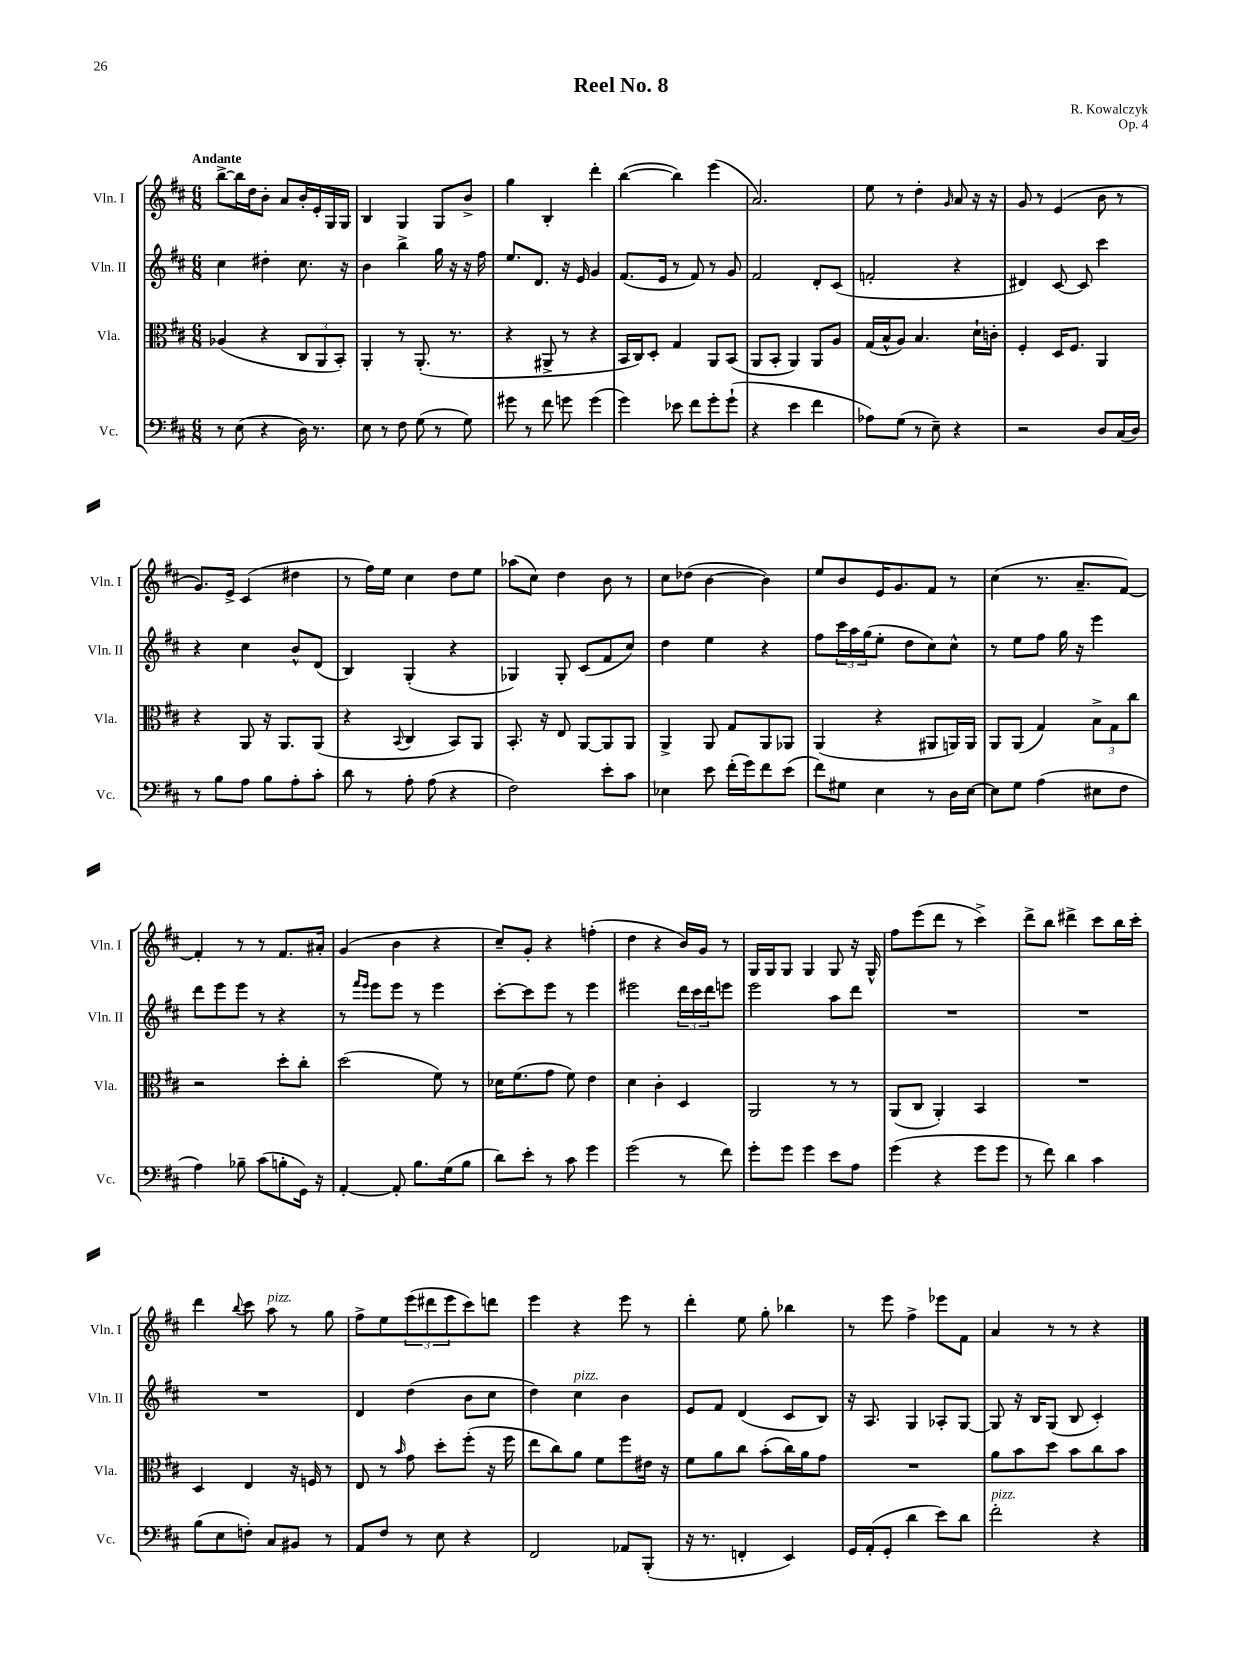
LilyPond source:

\header { title = "Reel No. 8" composer = "R. Kowalczyk" opus = "Op. 4" }
<<
\new StaffGroup <<
\new Staff = "s0" \with { instrumentName = "Vln. I" shortInstrumentName = "Vln. I" } {
    \clef treble \key d \major \numericTimeSignature \time 6/8 \tempo "Andante"
    b''8~-> b''16 d''16 b'8-. a'8 b'16-. e'16-. g16 g16 |
    b4 g4 g8 b'8-> |
    g''4 b4-. d'''4-. |
    b''4~( b''4) e'''4( |
    a'2.) |
    e''8 r8 d''4-. \grace { g'16 } a'8 r16 r16 |
    g'8 r8 e'4( b'8 r8 |
    g'8.) e'16-> cis'4( dis''4 |
    r8 fis''16) e''16 cis''4 d''8 e''8 |
    aes''8( cis''8) d''4 b'8 r8 |
    cis''8 des''8( b'4~ b'4) |
    e''8 b'8 e'16 g'8. fis'8 r8 |
    cis''4( r8. a'8.-- fis'8~) |
    fis'4-. r8 r8 fis'8. ais'16-. |
    g'4( b'4 r4 |
    cis''8--) g'8-. r4 f''4-.( |
    d''4 r4 b'16) g'16 r8 |
    g16 g16 g8 g4 g8 r16 g16-^ |
    fis''8 e'''8( d'''8 r8 cis'''4->) |
    d'''8-> b''8 dis'''4-> cis'''8 b''16 cis'''16-. |
    d'''4 \appoggiatura { b''8 } cis'''8 a''8^\markup { \italic "pizz." } r8 g''8 |
    fis''8-> e''8 \tuplet 3/2 { e'''8( dis'''8 e'''8 } cis'''8) d'''8 |
    e'''4 r4 e'''8 r8 |
    d'''4-. e''8 g''8-. bes''4 |
    r8 e'''8 fis''4-> ees'''8 fis'8 |
    a'4 r8 r8 r4 \bar "|." |
}
\new Staff = "s1" \with { instrumentName = "Vln. II" shortInstrumentName = "Vln. II" } {
    \clef treble \key d \major \numericTimeSignature \time 6/8
    cis''4 dis''4-. cis''8. r16 |
    b'4 b''4-> g''16 r16 r16 fis''16 |
    e''8. d'8. r16 e'16 g'4 |
    fis'8.( e'16 r8 fis'8) r8 g'8 |
    fis'2 d'8-. cis'8( |
    f'2-. r4 |
    dis'4) cis'8~ cis'8 cis'''4 |
    r4 cis''4 b'8-^ d'8( |
    b4) g4-.( r4 |
    ges4) ges8-. cis'8( fis'8 cis''8) |
    d''4 e''4 r4 |
    fis''8 \tuplet 3/2 { cis'''16 a''16 g''16( } e''8-. d''8 cis''8) cis''8-^ |
    r8 e''8 fis''8 g''16 r16 e'''4 |
    d'''8 e'''8 e'''8 r8 r4 |
    r8 \grace { fis'''16 e'''16 } e'''8 e'''8 r8 e'''4 |
    cis'''8~-. cis'''8 e'''8 r8 e'''4 |
    eis'''2 \tuplet 3/2 { d'''16 cis'''16 d'''16 } e'''8 |
    e'''2 a''8 d'''8 |
    R2. |
    R2. |
    R2. |
    d'4 d''4( b'8 cis''8 |
    d''4) cis''4^\markup { \italic "pizz." } b'4 |
    e'8 fis'8 d'4( cis'8 b8) |
    r16 a8. g4 aes8-. g8~ |
    g8 r16 b16 g8( b8 cis'4-.) \bar "|." |
}
\new Staff = "s2" \with { instrumentName = "Vla." shortInstrumentName = "Vla." } {
    \clef alto \key d \major \numericTimeSignature \time 6/8
    aes4( r4 \tuplet 3/2 { cis8 a,8 b,8-.) } |
    a,4-. r8 a,8.-.( r8. |
    r4 ais,8-> r8 r4 |
    b,16 cis16) d8-. g4 a,8 b,8( |
    a,8 b,8-. a,4) a,8 a8 |
    g16( b16-^ a8) b4. d'16-! c'16-. |
    fis4-. d16 fis8. a,4 |
    r4 a,8 r16 a,8. a,8( |
    r4 \appoggiatura { b,8 } cis4 b,8) a,8 |
    b,8.-. r16 e8 a,8~ a,8 a,8 |
    a,4-> a,8 g8 a,8 aes,8 |
    a,4( r4 ais,8 a,16) a,16 |
    a,8 a,8( g4) \tuplet 3/2 { b8-> g8 cis''8 } |
    r2 d''8-. cis''8-. |
    d''2( fis'8) r8 |
    des'16 fis'8.( g'8 fis'8) e'4 |
    d'4 cis'4-. d4 |
    a,2 r8 r8 |
    a,8( cis8 a,4-.) b,4 |
    R2. |
    d4 e4 r16 f16 r8 |
    e8 r8 \grace { b'16 } g'8 d''8-. fis''8-.( r16 fis''16 |
    e''8 cis''8) a'8 fis'8 fis''8 eis'16 r16 |
    fis'8 a'8 cis''8 b'8-.( cis''16) a'16 g'8 |
    R2. |
    a'8 b'8 d''8 b'8 cis''8 b'8 \bar "|." |
}
\new Staff = "s3" \with { instrumentName = "Vc." shortInstrumentName = "Vc." } {
    \clef bass \key d \major \numericTimeSignature \time 6/8
    r8 e8( r4 d16) r8. |
    e8 r8 fis8 g8( r8 g8) |
    gis'8 r8 fis'8 g'8 g'4( |
    g'4) ees'8 fis'8 g'8-. g'8-!( |
    r4 e'4 fis'4 |
    aes8) g8( r8 e8--) r4 |
    r2 d8 cis16( d16) |
    r8 b8 a8 b8 a8-. cis'8-. |
    d'8 r8 a8-. a8( r4 |
    fis2) e'8-. cis'8 |
    ees4 e'8 fis'16-.( g'16) fis'8 e'8( |
    fis'8) gis8 e4 r8 d16 e16~ |
    e8 g8 a4( eis8 fis8 |
    a4) bes8-- cis'8( b8-. g,16) r16 |
    a,4~-. a,8-. b8. g16( b8 |
    d'8) e'8-. r8 cis'8 g'4 |
    g'2( r8 fis'8) |
    g'8-. g'8 g'4 e'8 a8 |
    g'4( r4 g'8 g'8 |
    r8 fis'8) d'4 cis'4 |
    b8( e8 f8-.) cis8 bis,8 r8 |
    a,8 fis8 r8 e8 r4 |
    fis,2 aes,8 b,,8-.( |
    r16 r8. f,4-. e,4) |
    g,16 a,16-.( g,8-. d'4 e'8) d'8 |
    fis'2-.^\markup { \italic "pizz." } r4 \bar "|." |
}
>>
>>
\layout { \context { \Score \remove "Bar_number_engraver" } }
